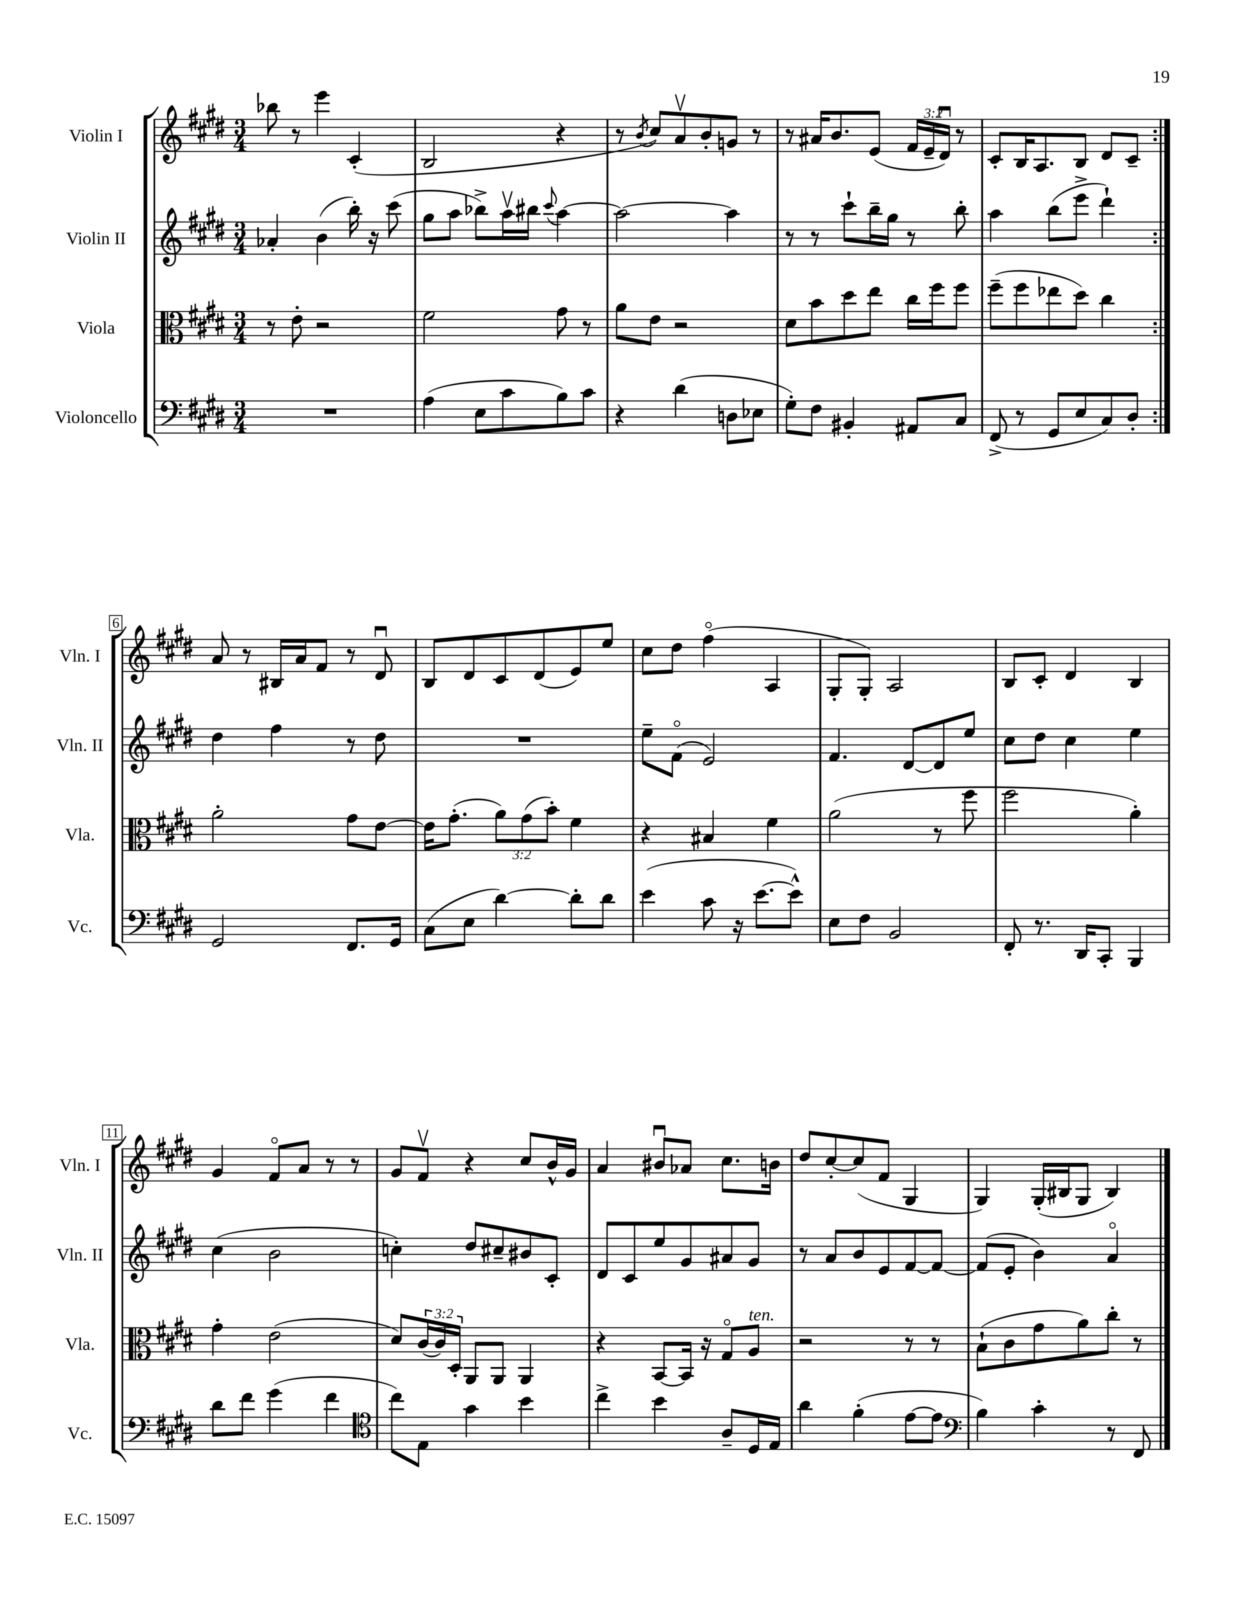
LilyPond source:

<<
\new StaffGroup <<
\new Staff = "s0" \with { instrumentName = "Violin I" shortInstrumentName = "Vln. I" } {
    \clef treble \key e \major \numericTimeSignature \time 3/4 \override Staff.TupletNumber.text = #tuplet-number::calc-fraction-text
    \repeat volta 2 { bes''8 r8 e'''4 cis'4-.( |
    b2 r4 |
    r8 \acciaccatura { b'8 } cis''8) a'8\upbow b'8-. g'8 r8 |
    r8 ais'16 b'8. e'8( \tuplet 3/2 { fis'16 e'16-- dis'16\downbow) } r8 |
    cis'8-. b16 a8. b8 dis'8 cis'8-- | }
    a'8 r8 bis16 a'16 fis'8 r8 dis'8\downbow |
    b8 dis'8 cis'8 dis'8( e'8) e''8 |
    cis''8 dis''8 fis''4\flageolet( a4 |
    gis8-. gis8-.) a2 |
    b8 cis'8-. dis'4 b4 |
    gis'4 fis'8\flageolet a'8 r8 r8 |
    gis'8 fis'8\upbow r4 cis''8 b'16-^ gis'16 |
    a'4 bis'8\downbow aes'8 cis''8. b'16 |
    dis''8 cis''8~-. cis''8( fis'8 gis4 |
    gis4) gis16-.( bis16 gis8 bis4) \bar "|." |
}
\new Staff = "s1" \with { instrumentName = "Violin II" shortInstrumentName = "Vln. II" } {
    \clef treble \key e \major \numericTimeSignature \time 3/4
    \repeat volta 2 { aes'4-. b'4( b''16-.) r16 cis'''8( |
    gis''8 a''8 bes''8->) a''16\upbow bis''16 \appoggiatura { cis'''8 } a''4~ |
    a''2~ a''4 |
    r8 r8 cis'''8-! b''16-- gis''16 r8 b''8-. |
    a''4 b''8( e'''8-> dis'''4-!) | }
    dis''4 fis''4 r8 dis''8 |
    R2. |
    e''8-- fis'8\flageolet( e'2) |
    fis'4. dis'8~ dis'8 e''8 |
    cis''8 dis''8 cis''4 e''4 |
    cis''4( b'2 |
    c''4-.) dis''8 cis''8-- bis'8 cis'8-. |
    dis'8 cis'8 e''8 gis'8 ais'8 gis'8 |
    r8 a'8 b'8 e'8 fis'8~ fis'8~ |
    fis'8( e'8-. b'4) a'4\flageolet \bar "|." |
}
\new Staff = "s2" \with { instrumentName = "Viola" shortInstrumentName = "Vla." } {
    \clef alto \key e \major \numericTimeSignature \time 3/4 \override Staff.TupletNumber.text = #tuplet-number::calc-fraction-text
    \repeat volta 2 { r8 e'8-. r2 |
    fis'2 gis'8 r8 |
    a'8 e'8 r2 |
    dis'8 b'8 dis''8 e''8 cis''16 fis''16 fis''8 |
    fis''8--( fis''8 ees''8 dis''8) cis''4 | }
    a'2-. gis'8 e'8~ |
    e'16 gis'8.-.( \tuplet 3/2 { a'8) gis'8( b'8-.) } fis'4 |
    r4 bis4 fis'4 |
    a'2( r8 fis''8 |
    fis''2 a'4-.) |
    gis'4-. e'2( |
    dis'8) \tuplet 3/2 { cis'16( cis'16) dis16-. } a,8 a,8 a,4 |
    r4 b,8~ b,16 r16 gis8\flageolet a8^\markup { \italic "ten." } |
    r2 r8 r8 |
    b8-!( cis'8 gis'8 a'8) cis''8-. r8 \bar "|." |
}
\new Staff = "s3" \with { instrumentName = "Violoncello" shortInstrumentName = "Vc." } {
    \clef bass \key e \major \numericTimeSignature \time 3/4
    \repeat volta 2 { R2. |
    a4( e8 cis'8 b8) cis'8 |
    r4 dis'4( d8 ees8 |
    gis8-.) fis8 bis,4-. ais,8 cis8 |
    fis,8->( r8 gis,8 e8 cis8) dis8-. | }
    gis,2 fis,8. gis,16 |
    cis8( e8 dis'4~) dis'8-. dis'8 |
    e'4( cis'8 r16 e'8.~ e'8-^) |
    e8 fis8 b,2 |
    fis,8-. r8. dis,16 cis,8-. b,,4 |
    dis'8 fis'8 gis'4( fis'4 |
    \clef tenor cis''8) e8 gis'4 b'4 |
    cis''4-> b'4 a8-- dis16 e16 |
    a'4 fis'4-.( e'8~ e'8 |
    \clef bass b4) cis'4-. r8 fis,8 \bar "|." |
}
>>
>>
\layout { \context { \Score \override BarNumber.stencil = #(make-stencil-boxer 0.1 0.3 ly:text-interface::print) } }
